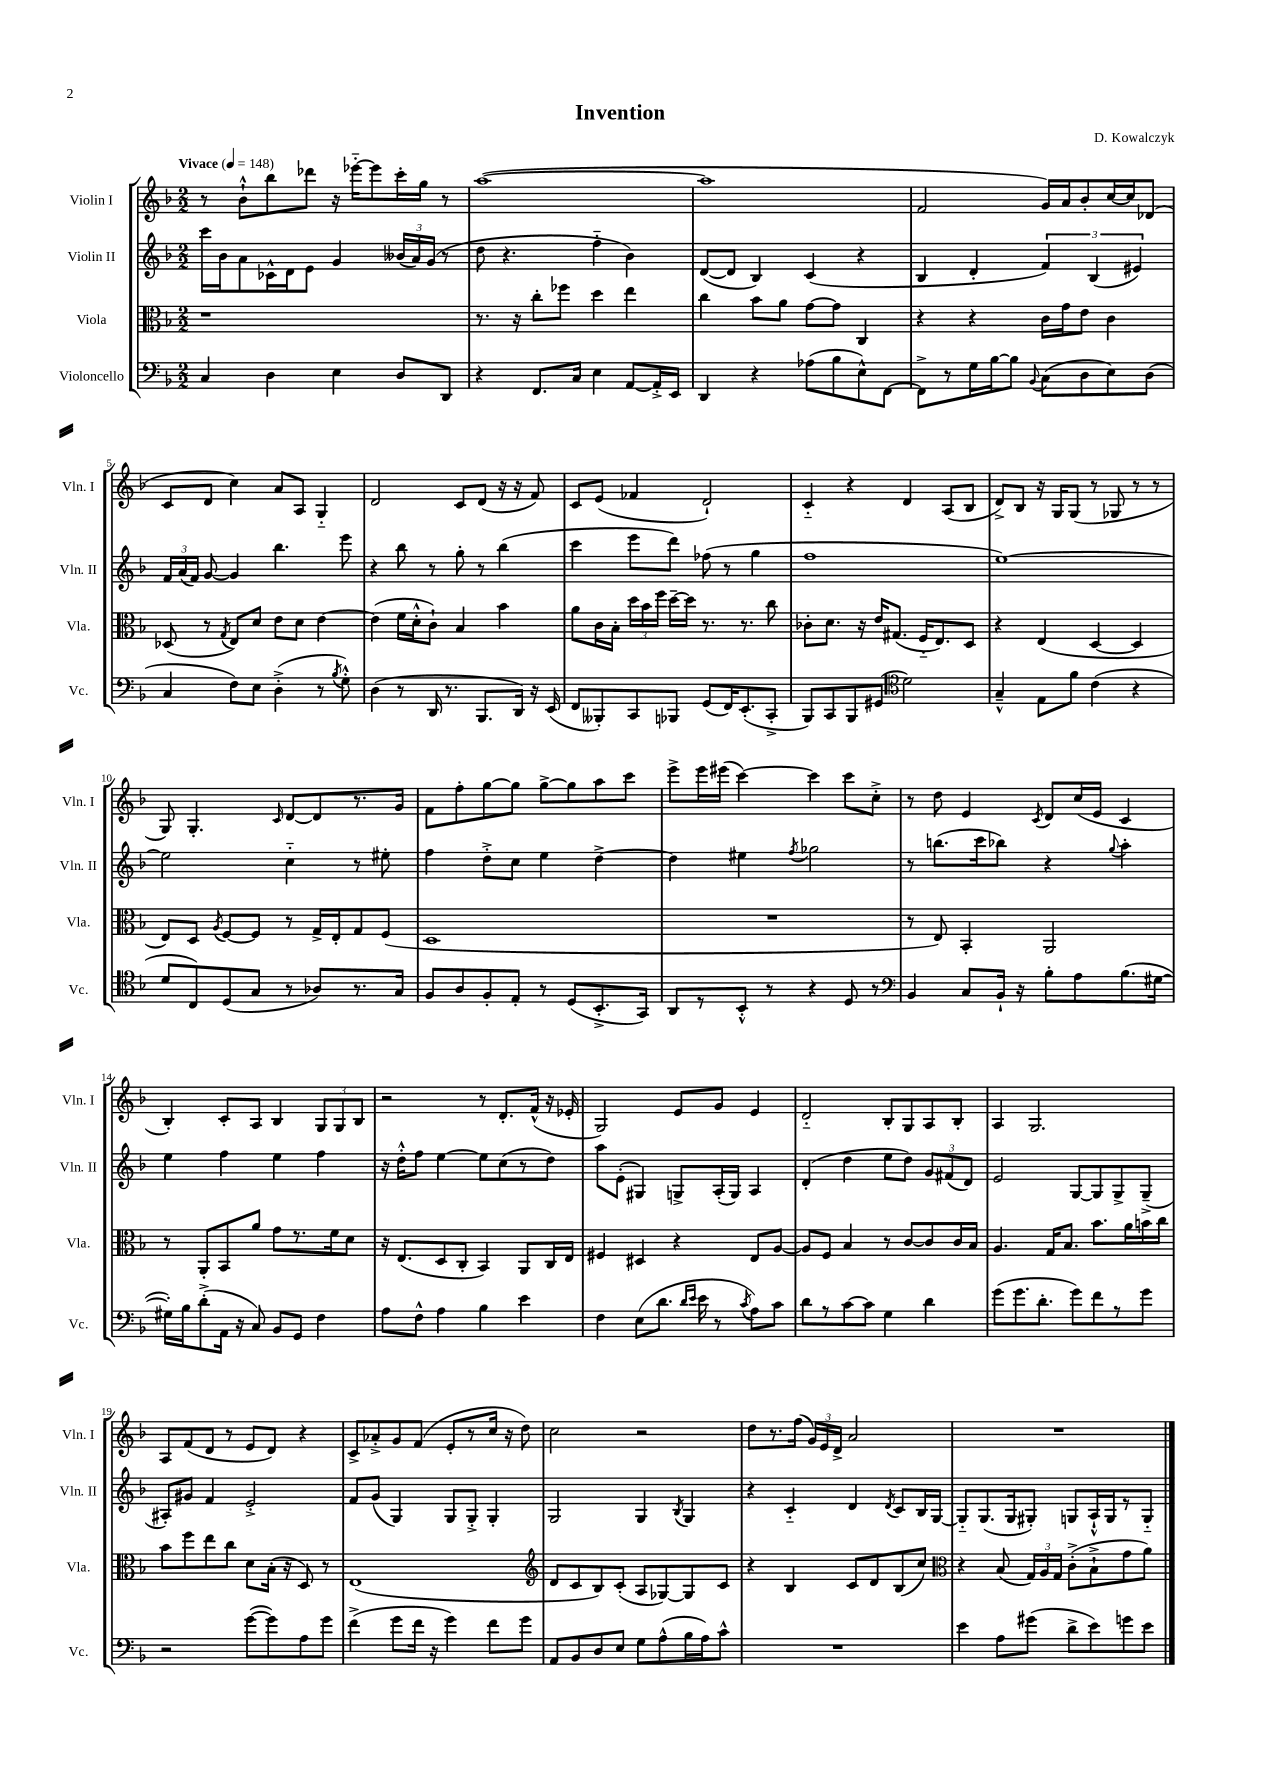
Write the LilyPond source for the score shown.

\header { title = "Invention" composer = "D. Kowalczyk" }
<<
\new StaffGroup <<
\new Staff = "s0" \with { instrumentName = "Violin I" shortInstrumentName = "Vln. I" } {
    \clef treble \key f \major \numericTimeSignature \time 2/2 \tempo "Vivace" 4 = 148
    \autoBeamOff r8 bes'8[-!-^ bes''8 des'''8] r16 ees'''16[~-_ ees'''8 c'''16-. g''16] r8 |
    a''1~( |
    a''1 |
    f'2 g'16[) a'16 bes'8-. c''16~ c''16 des'8]( |
    c'8[ d'8] c''4) a'8[ a8] g4-_ |
    d'2 c'8[ d'8]( r16 r16 f'8) |
    c'8[ e'8]( fes'4 d'2-!) |
    c'4-_ r4 d'4 a8[( bes8] |
    d'8[->) bes8] r16 g16[ g8]( r8 ges8 r8 r8 |
    g8) g4.-. \grace { c'16 } d'8[~ d'8 r8. g'16] |
    f'8[ f''8-. g''8~ g''8] g''8[~-> g''8 a''8 c'''8] |
    e'''8[-> e'''16 eis'''16]( c'''4~) c'''4 c'''8[ c''8]-.-> |
    r8 d''8 e'4 \acciaccatura { c'8 } d'8[ c''16( e'16] c'4 |
    bes4-.) c'8[-. a8] bes4 \tuplet 3/2 { g8[ g8 bes8] } |
    r2 r8 d'8.[-. f'16]-^( r16 ees'16-. |
    g2) e'8[ g'8] e'4 |
    d'2-_ bes8[-. g8 a8 bes8]-. |
    a4 g2. |
    a8[ f'8( d'8] r8 e'8[ d'8]) r4 |
    c'8[-> aes'8-.-> g'8 f'8]( e'8[-. r8 c''16] r16 d''8) |
    c''2 r2 |
    d''8[ r8. f''16]( \tuplet 3/2 { g'16[) e'16 d'16]-> } a'2 |
    R1 \bar "|." |
}
\new Staff = "s1" \with { instrumentName = "Violin II" shortInstrumentName = "Vln. II" } {
    \clef treble \key f \major \numericTimeSignature \time 2/2
    \autoBeamOff c'''16[ bes'16 a'8 ces'16-^ d'16 e'8] g'4 \tuplet 3/2 { beses'16[( a'16) g'16]( } r8 |
    d''8 r4. f''4-_ bes'4) |
    d'8[~( d'8] bes4) c'4( r4 |
    bes4 d'4-. \tuplet 3/2 { f'4) bes4( eis'4) } |
    \tuplet 3/2 { f'16[ a'16( f'16]) } g'8~ g'4 bes''4. e'''8 |
    r4 bes''8 r8 g''8-. r8 bes''4( |
    c'''4 e'''8[ d'''8]) fes''8( r8 g''4 |
    f''1 |
    e''1~) |
    e''2 c''4-_ r8 eis''8-. |
    f''4 d''8[-.-> c''8] e''4 d''4~-> |
    d''4 eis''4 \acciaccatura { f''8 } ges''2 |
    r8 b''8.[( c'''16 bes''8]) r4 \appoggiatura { g''8 } a''4-. |
    e''4 f''4 e''4 f''4 |
    r16 d''16[-.-^ f''8] e''4~ e''8[ c''8( r8 d''8]) |
    a''8[ e'8]-.( gis4) g8[-> a16-.( g16]) a4 |
    d'4-.( d''4 e''8[ d''8]) \tuplet 3/2 { g'8[ fis'8( d'8]) } |
    e'2 g8[~ g8 g8-> g8]--->( |
    ais8[-.) gis'8] f'4 e'2-.-> |
    f'8[ g'8]( g4) g8[ g8]-.-> g4-. |
    g2 g4 \acciaccatura { bes8 } g4 |
    r4 c'4-_ d'4 \acciaccatura { d'8 } c'8[ bes16 g16]~ |
    g8[-_ g8.( g16 gis8]-.) g8[ a16-!-^ g16 r8 g8]-_ \bar "|." |
}
\new Staff = "s2" \with { instrumentName = "Viola" shortInstrumentName = "Vla." } {
    \clef alto \key f \major \numericTimeSignature \time 2/2
    \autoBeamOff r1 |
    r8. r16 c''8[-. fes''8] d''4 e''4 |
    c''4 bes'8[ a'8] g'8[~ g'8] c4 |
    r4 r4 c'16[ g'16 e'8] c'4 |
    des8( r8 \acciaccatura { g8 } e8[) d'8] e'8[ d'8] e'4~ |
    e'4( f'16[ d'16-.-^ c'8]-!) bes4 bes'4 |
    a'8[ c'16 bes16]-. \tuplet 3/2 { d''16[ bes'16 f''16] } d''16[~-- d''16] r8. r8. c''8 |
    ces'8[-. d'8.] r16 e'16[ gis8.]( f16[-_ e8.) d8] |
    r4 e4( d4~ d4 |
    e8[) d8] \acciaccatura { a8 } f8[~ f8] r8 g16[-> e16-. g8 f8]( |
    d1 |
    R1 |
    r8 e8) bes,4-. a,2 |
    r8 a,8[-. bes,8 a'8] g'8[ r8. f'16 d'8] |
    r16 e8.[( d8 c8]-. bes,4) a,8[ c16 e16] |
    fis4 dis4 r4 e8[ a8]~ |
    a8[ f8] bes4 r8 c'8[~ c'8 c'16 bes16] |
    a4. g16[ bes8.] bes'8.[ a'16 b'16 c''16] |
    bes'8[ f''8 e''8 c''8] d'8[ bes16]-.( r16 d8) r8 |
    e1( |
    \clef treble d'8[ c'8 bes8) c'8]-.( a8[ ges8~) ges8 c'8] |
    r4 bes4 c'8[ d'8 bes8( c''8]) |
    \clef alto r4 bes8( \tuplet 3/2 { g16[) a16 g16] } c'8[-.->( bes8-!-> g'8 a'8]) \bar "|." |
}
\new Staff = "s3" \with { instrumentName = "Violoncello" shortInstrumentName = "Vc." } {
    \clef bass \key f \major \numericTimeSignature \time 2/2
    \autoBeamOff c4 d4 e4 d8[ d,8] |
    r4 f,8.[ c16] e4 a,8[~ a,16-.-> e,16] |
    d,4 r4 aes8[( bes8 e8-^) f,8]~ |
    f,8[-> r8 g16 bes16~ bes8] \appoggiatura { bes,8 } c8[( d8 e8) d8]( |
    c4 f8[) e8] d4-.->( r8 \acciaccatura { bes8 } g8-.-^) |
    d4( r8 d,16 r8. bes,,8.[ d,16]) r16 e,16( |
    f,8[ beses,,8-.) c,8 bes,,8] g,8[( f,16) e,8.-.( c,8]-.-> |
    bes,,8[) c,8 bes,,8 gis,8]( \clef tenor d'2) |
    g4---^ e8[ f'8] c'4( r4 |
    d'8[ c8) d8( g8] r8 aes8[) r8. g16] |
    f8[ a8 f8-. e8]-. r8 d8[( bes,8.-.-> g,16]) |
    a,8[ r8 bes,8]-.-^ r8 r4 d8 r8 |
    \clef bass bes,4 c8[ bes,16]-! r16 bes8[-. a8 bes8.( gis16]~ |
    gis16[-.) bes16 d'8-.->( a,16] r16 c8) bes,8[ g,8] f4 |
    a8[ f8]-^ a4 bes4 e'4 |
    f4 e8[( d'8.] \grace { d'16[ e'16] } e'16 r8 \acciaccatura { c'8 } a8[) c'8] |
    d'8[ r8 c'8~ c'8] g4 d'4 |
    g'8[( g'8. d'8.]-. g'8[) f'8 r8 g'8] |
    r2 g'8[~( g'8) a8 g'8] |
    f'4->( g'8[ f'16] r16 g'4) f'8[ g'8] |
    a,8[ bes,8 d8 e8] g8[ a8-^( bes16 a16) c'8]-^ |
    R1 |
    e'4 a8[ gis'8]( d'8[-> e'8) g'8 e'8] \bar "|." |
}
>>
>>
